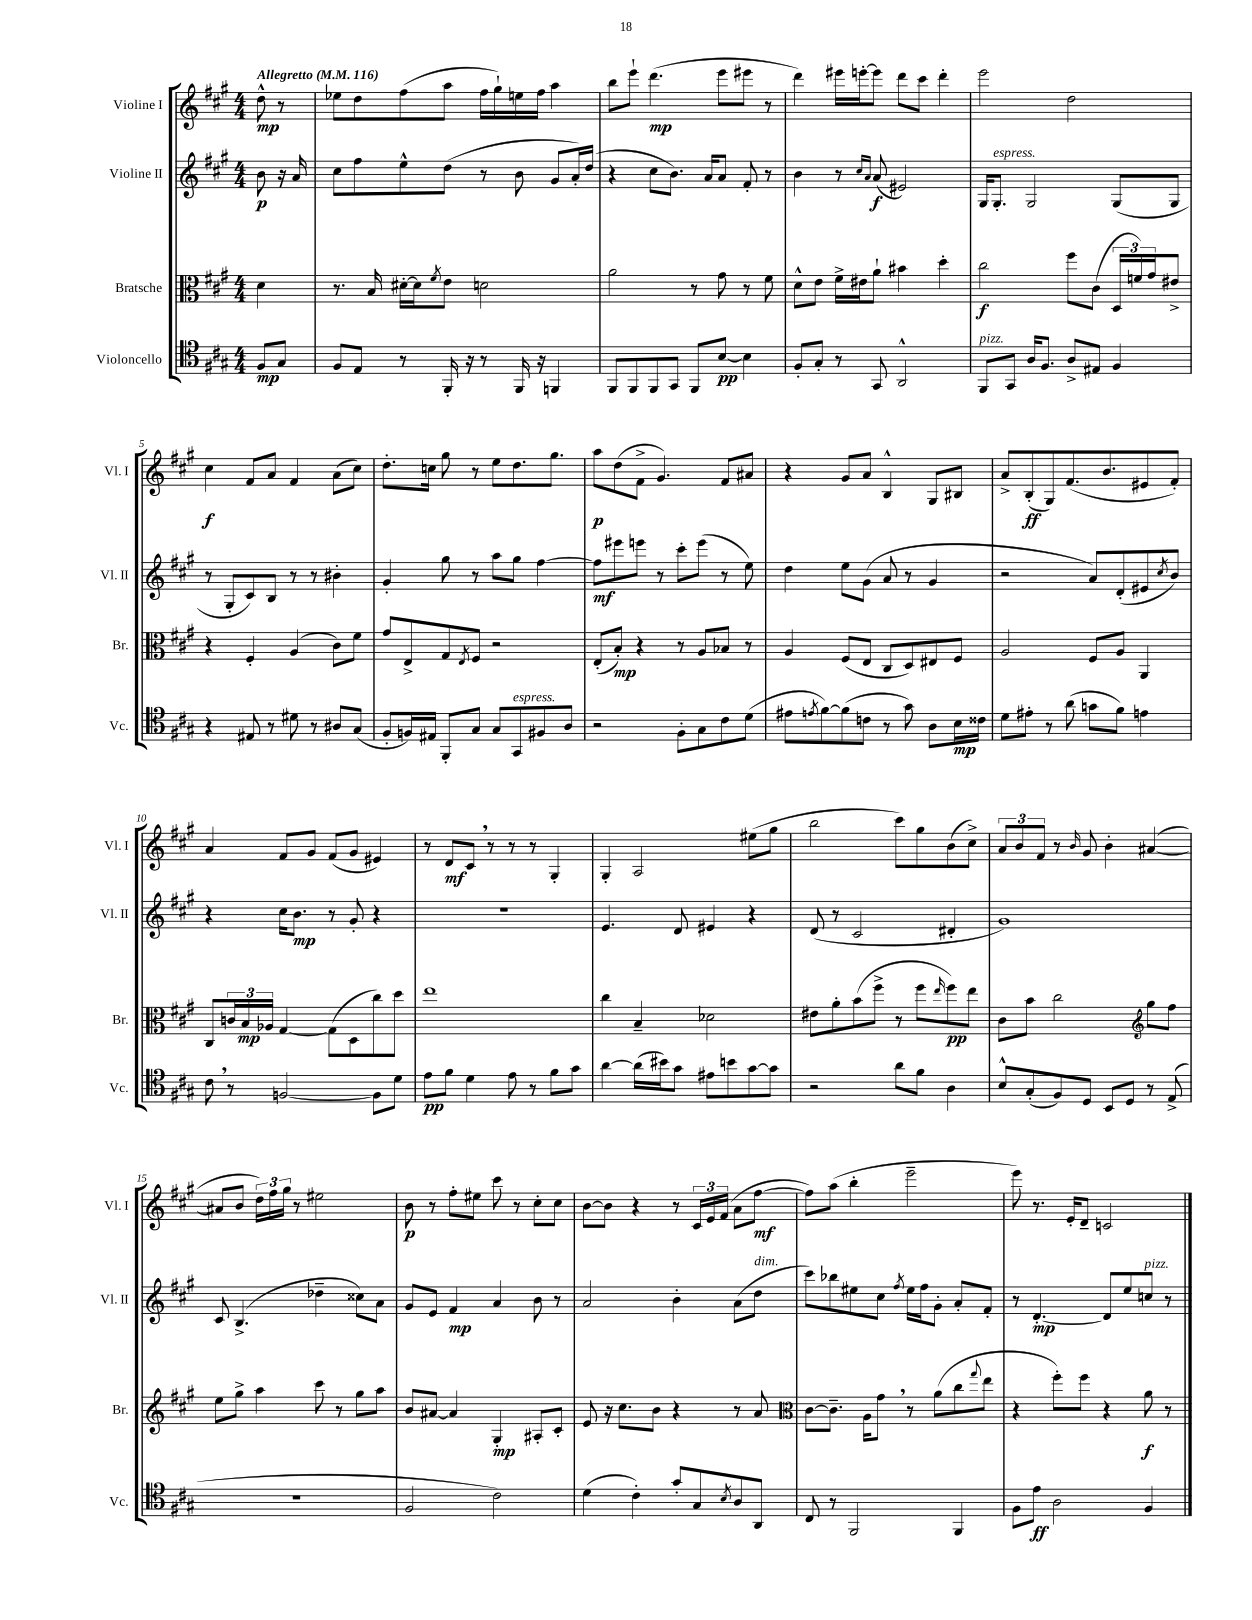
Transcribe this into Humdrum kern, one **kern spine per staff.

**kern	**kern	**kern	**kern
*staff4	*staff3	*staff2	*staff1
*clefC4	*clefC3	*clefG2	*clefG2
*k[f#c#g#]	*k[f#c#g#]	*k[f#c#g#]	*k[f#c#g#]
*M4/4	*M4/4	*M4/4	*M4/4
*MM116	*MM116	*MM116	*MM116
8F#/L	4d\	8b\	8dd^^\
8G#/J	.	16r	8r
.	.	16a/	.
=	=	=	=
8F#/L	8.r	8cc#\L	8ee-\L
8E/J	.	8ff#\	8dd\
.	16B/	.	.
8r	[16d#'\LL	8ee^^\	(8ff#\
.	16d#\]J	.	.
.	8qf#/	.	.
16FF#'/	8e\J	(8dd\J	8aa\J
16r	.	.	.
8r	2d\	8r	16ff#\LL
.	.	.	16gg#`\)
16FF#/	.	8b\	16ee\
16r	.	.	16ff#\JJ
4FF/	.	8g#/L	4aa\
.	.	16a'/L)	.
.	.	(16dd/JJ	.
=	=	=	=
8FF#/L	2a\	4r	8bb\L
8FF#/	.	.	8eee`\J
8FF#/	.	8cc#\L	(4.ddd\
8GG#/J	.	8.b\J)	.
8FF#/L	8r	.	.
.	.	16a/LK	.
[8B/J	8g#\	8a/J	8eee\L
4B\]	8r	8f#'/	8eee#\J
.	8f#\	8r	8r
=	=	=	=
8F#'/L	8d^^\L	4b\	4ddd\)
8G#'/J	8e\J	.	.
8r	16f#^\LL	8r	16eee#\LL
.	16e#\J	.	[16eee'\J
.	.	16qqcc#/LL	.
.	.	16qqa/JJ	.
8GG#/	8a`\J	(8a/	8eee\]J
2AA^^/	4b#\	2e#/)	8ddd\L
.	.	.	8ccc#\J
.	4dd'\	.	4ddd'\
=	=	=	=
8FF#/L	2cc#\	16G#/LK	2eee\
.	.	8.G#'/J	.
8GG#/J	.	.	.
16A/LK	.	2G#/	.
8.F#/J	.	.	.
8A^/L	8ff#\L	.	2dd\
8E#/J	(8c#\J	.	.
4F#/	24D/LL	(8G#/L	.
.	24f/)	.	.
.	24g#/J	.	.
.	8e#^/J	8G#/J	.
=	=	=	=
4r	4r	8r	4cc#\
.	.	8G#'/L	.
8E#/	4F#'/	8c#/)	8f#/L
8r	.	8B/J	8a/J
8d#\	(4A/	8r	4f#/
8r	.	8r	.
8A#/L	8c#\L)	4b#'\	(8a\L
(8G#/J	8f#\J	.	8cc#\J)
=	=	=	=
8F#'/L	8g#/L	4g#'/	8.dd'\L
16F/L)	8E^/	.	.
16E#/JJ	.	.	16cc\Jk
8FF#'/L	8G#/	8gg#\	8gg#\
.	8qE/	.	.
8G#/J	8F#/J	8r	8r
8G#/L	2r	8aa\L	8ee\L
8GG#/	.	8gg#\J	8.dd\
8F#/	.	[4ff#\	.
.	.	.	8.gg#\J
8A/J	.	.	.
=	=	=	=
2r	(8E'/L	8ff#\]L	8aa\L
.	8B'/J)	8eee#\	(8dd\
.	4r	8eee\J	8f#^\J
.	.	8r	4.g#/)
8F#'\L	8r	8ccc#'\L	.
8G#\	8A/L	(8eee\J	.
8c#\	8B-/J	8r	8f#/L
(8d\J	8r	8ee\)	8a#/J
=	=	=	=
8e#\L	4A/	4dd\	4r
8qe/	.	.	.
[8f#\)	.	.	.
(8f#\]	(8F#/L	8ee\L	8g#/L
8c\J	8E/J	(8g#\J	8a/J
8r	8C#/L	8a/	4B^^/
8g#\)	8D/)	8r	.
8A\L	8E#/	4g#/	8G#/L
16B\L	8F#/J	.	8B#/J
16c##\JJ	.	.	.
=	=	=	=
8d\L	2A/	2r	8a^/L
8e#'\J	.	.	(8B'/
8r	.	.	8G#/)
(8a\	.	.	(8.f#/
8g\L	8F#/L	8a/L)	.
.	.	.	8.b/
8f#\J)	8A/J	(8d'/	.
4e\	4AA/	8e#/	8e#/
.	.	8qcc#/	.
.	.	8b/J)	8f#'/J)
=	=	=	=
8c#\	8C#/L	4r	4a/
8r	24c/L	.	.
.	24B/	.	.
.	24A-/JJ	.	.
[2F/	[4G#/	16cc#\LK	8f#/L
.	.	8.b\J	.
.	.	.	8g#/J
.	(8G#\]L	8r	(8f#/L
.	8D\	8g#'/	8g#/J
8F\]L	8cc#\)	4r	4e#/)
8d\J	8dd\J	.	.
=	=	=	=
8e\L	1ee	1r	8r
8f#\J	.	.	8d/L
4d\	.	.	8c#/J
.	.	.	8r
8e\	.	.	8r
8r	.	.	8r
8f#\L	.	.	4G#'/
8g#\J	.	.	.
=	=	=	=
[4a\	4cc#\	4.e/	4G#'/
(16a\]LL	4B~/	.	2A/
16b#\J)	.	.	.
8g#\J	.	8d/	.
8e#\L	2d-\	4e#/	.
8b\	.	.	.
[8g#\	.	4r	(8ee#\L
8g#\]J	.	.	8gg#\J
=	=	=	=
2r	8e#\L	(8d/	2bb\
.	8a'\	8r	.
.	(8b\	2c#/	.
.	8ff#^\J	.	.
8a\L	8r	.	8ccc#\L)
8f#\J	8ff#\L	.	8gg#\
.	16qqee/	.	.
4A\	8ff#\)	4d#'/	(8b\
.	8ee\J	.	8cc#^\J)
=	=	=	=
8B^^/L	8c#\L	1g#)	12a/L
.	.	.	12b/
(8G#'/	8b\J	.	.
.	.	.	12f#/J
8F#/)	2cc#\	.	8r
.	.	.	16qqb/
8D/J	.	.	8g#/
8BB/L	.	.	4b'\
8D/J	.	.	.
*	*clefG2	*	*
8r	8gg#\L	.	([4a#/
(8E^/	8ff#\J	.	.
=	=	=	=
1r	8ee\L	8c#/	8a#/]L
.	8gg#^\J	(4.B^/	8b/J
.	4aa\	.	24dd\LL)
.	.	.	24ff#\
.	.	.	24gg#\JJ
.	.	.	8r
.	8ccc#\	4dd-~\	2ee#\
.	8r	.	.
.	8gg#\L	8cc##\L)	.
.	8aa\J	8a\J	.
=	=	=	=
2F#/	8b/L	8g#/L	8b\
.	[8a#/J	8e/J	8r
.	4a#/]	4f#/	8ff#'\L
.	.	.	8ee#\J
2c#\)	4G#'/	4a/	8ccc#\
.	.	.	8r
.	8A#'/L	8b\	8cc#'\L
.	8c#'/J	8r	8cc#\J
=	=	=	=
(4d\	8e/	2a/	[8b\L
.	16r	.	8b\]J
.	8.cc#\L	.	.
4c#'\)	.	.	4r
.	8b\J	.	.
8g#'/L	4r	4b'\	8r
8G#/	.	.	24c#/LL
.	.	.	24e/
.	.	.	(24f#/JJ
8qB/	.	.	.
8A/	8r	(8a\L	8a\L
8AA/J	8a/	8dd\J	[8ff#\J
=	=	=	=
*	*clefC3	*	*
8C#/	[8c#\L	8ccc#\L)	8ff#\]L)
8r	8.c#~\]J	8bb-\	(8aa\J
2FF#/	.	8ee#\	4bb'\
.	16A\LK	.	.
.	8g#\J	8cc#\J	.
.	.	8qff#/	.
.	8r	16ee#\LL	2eee~\
.	.	16ff#\J	.
.	(8a\L	8g#'\J	.
4FF#/	8cc#\	8a'/L	.
.	8qqgg#/	.	.
.	8ee\J	8f#'/J	.
=	=	=	=
8F#\L	4r	8r	8eee\)
8e\J	.	[4.d'/	8.r
2A\	8ff#'\L)	.	.
.	.	.	16e'/LK
.	8ff#\J	.	8d~/J
.	4r	8d/]L	2c/
.	.	8ee/	.
4F#/	8a\	8cc/J	.
.	8r	8r	.
==	==	==	==
*-	*-	*-	*-
